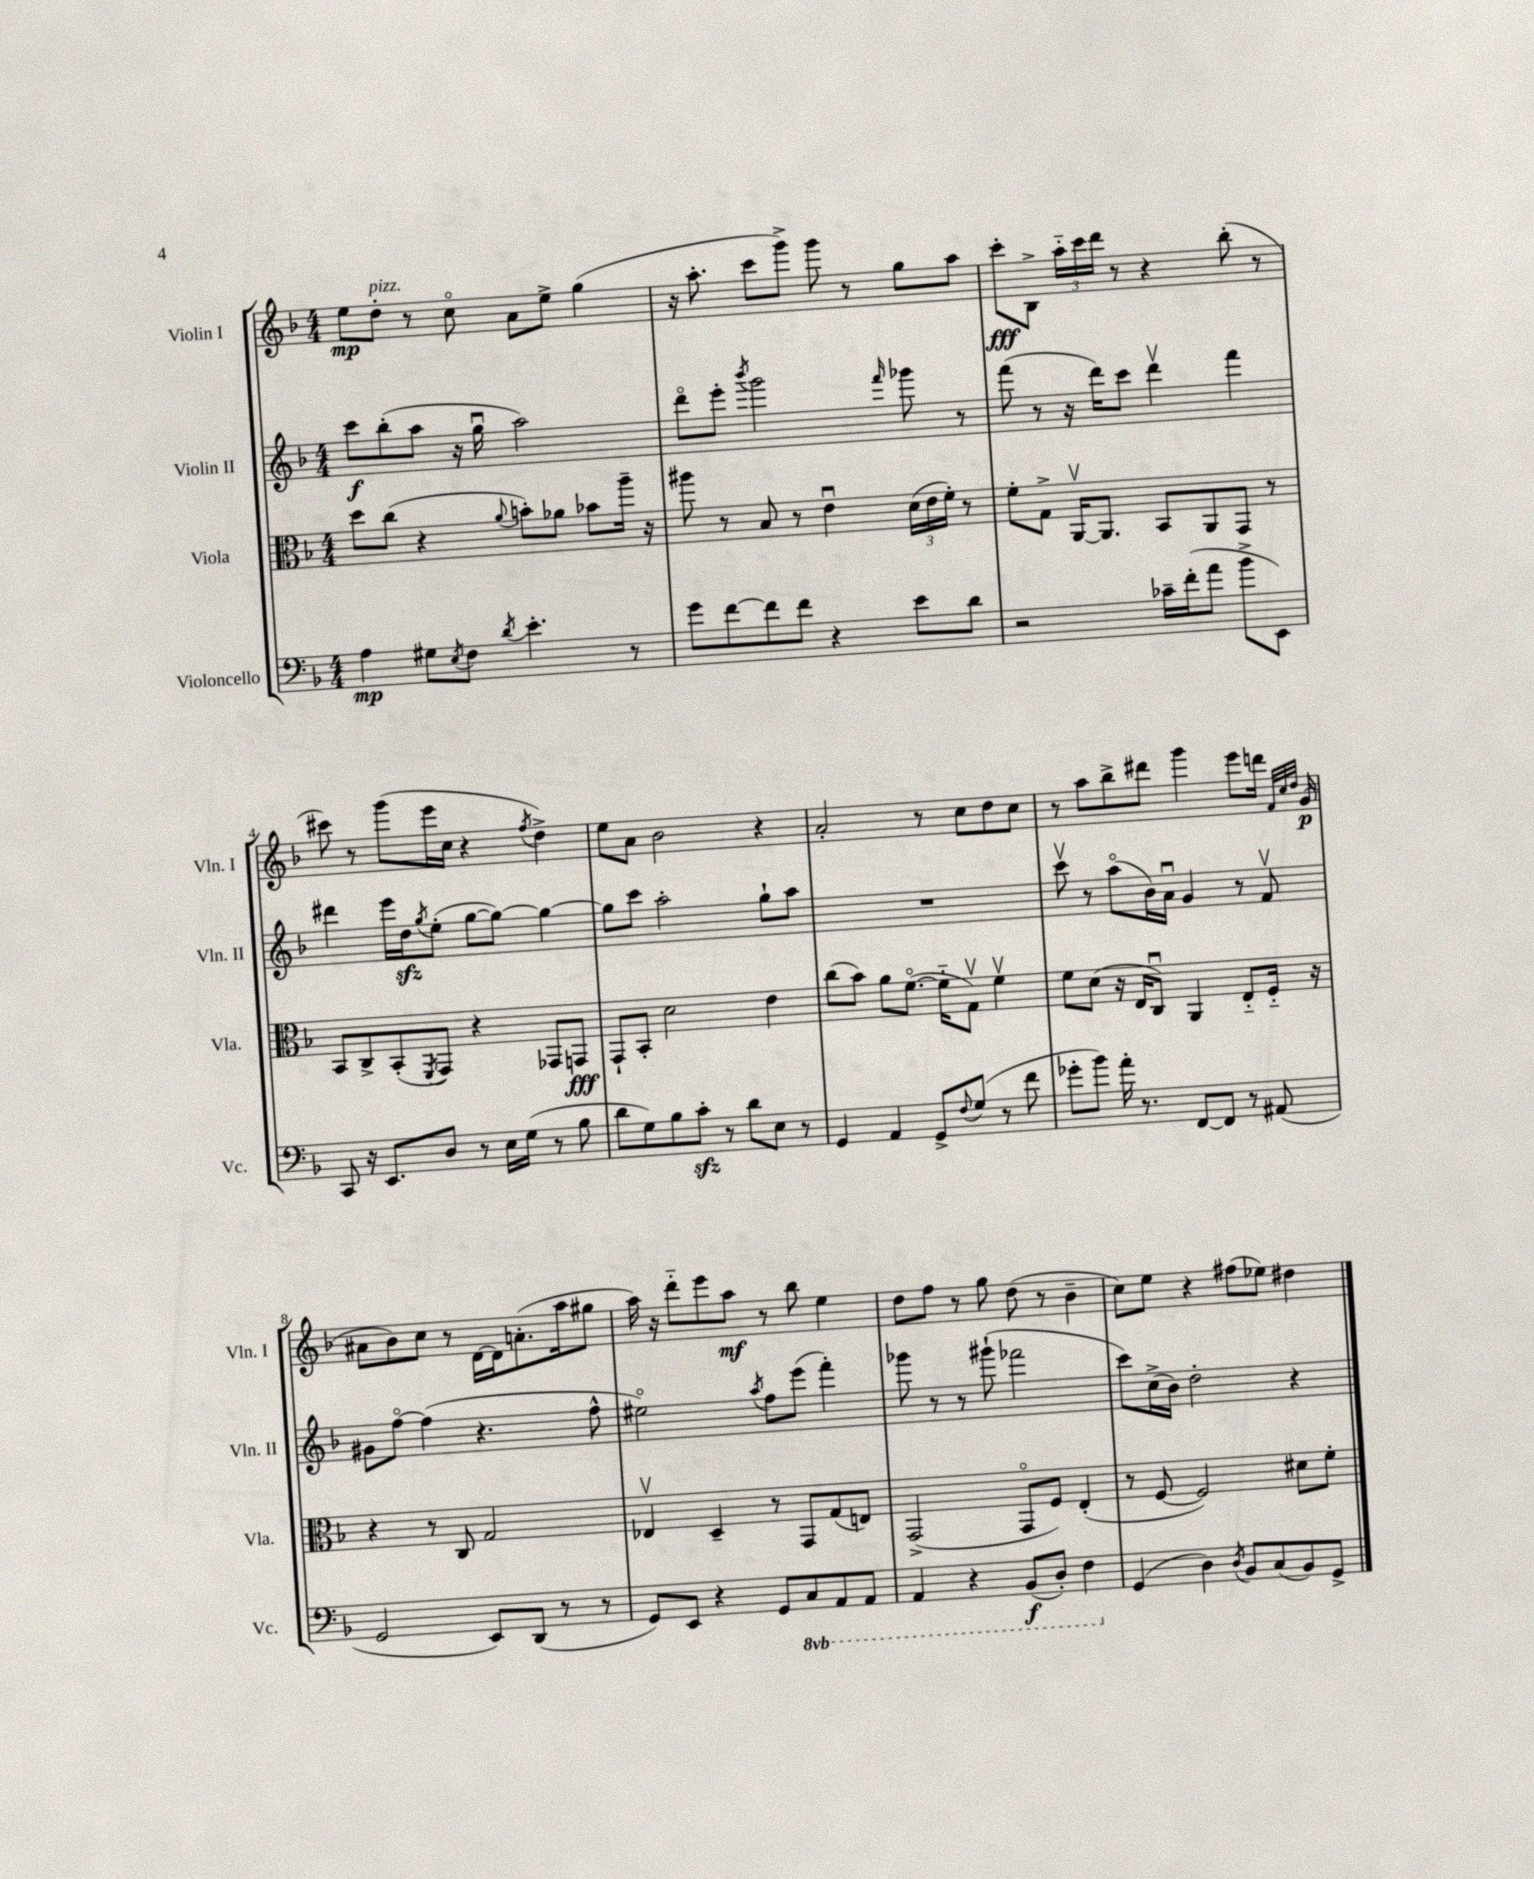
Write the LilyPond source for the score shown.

<<
\new StaffGroup <<
\new Staff = "s0" \with { instrumentName = "Violin I" shortInstrumentName = "Vln. I" } {
    \clef treble \key f \major \numericTimeSignature \time 4/4
    e''8\mp d''8-.^\markup { \italic "pizz." } r8 c''8\flageolet a'8 e''8-> g''4( |
    r16 a''8.-. c'''8 g'''8->) g'''8 r8 g''8 a''8 |
    c'''8-.\fff bes8-> \tuplet 3/2 { a''16-_ c'''16 d'''16 } r8 r4 bes''8-.( r8 |
    cis'''8) r8 g'''8( e'''16 c''16 r4 \acciaccatura { f''8 } d''4->) |
    e''8 a'8 bes'2 r4 |
    a'2-. r8 c''8 d''8 c''8 |
    r8 a''8 bes''8-> dis'''8 g'''4 e'''8 d'''16 \grace { f'32 c''32 d''32 } g'16\p( |
    ais'8 bes'8) c''8 r8 d'16~ d'16 a'8.-.( a''16 gis''8 |
    a''16) r16 d'''8-_ e'''8 a''8\mf r8 bes''8 e''4 |
    d''8 f''8 r8 g''8 d''8( r8 bes'4-- |
    c''8) e''8 r4 fis''8( ees''8) dis''4 \bar "|." |
}
\new Staff = "s1" \with { instrumentName = "Violin II" shortInstrumentName = "Vln. II" } {
    \clef treble \key f \major \numericTimeSignature \time 4/4
    c'''8\f bes''8-.( a''8 r16 g''16\downbow a''2) |
    d'''8\flageolet e'''8-. \acciaccatura { bes'''8 } g'''2 \grace { f'''16 } ges'''8 r8 |
    f'''8( r8 r16 d'''16) c'''8 d'''4\upbow f'''4 |
    dis'''4 e'''16 d''16\sfz \acciaccatura { g''8 } e''8-.( g''8~ g''8~) g''4~ |
    g''8 c'''8 a''2-. g''8-! a''8 |
    R1 |
    c'''8\upbow r8 a''8\flageolet( bes'16) a'16\downbow g'4 r8 f'8\upbow |
    gis'8 f''8~\flageolet f''4( r4. f''8-^ |
    eis''2\flageolet) \acciaccatura { a''8 } f''8 e'''8( f'''4-.) |
    ges'''8 r8 r8 gis'''8-!( fes'''2 |
    c'''8) c''16->( bes'16) d''2-. r4 \bar "|." |
}
\new Staff = "s2" \with { instrumentName = "Viola" shortInstrumentName = "Vla." } {
    \clef alto \key f \major \numericTimeSignature \time 4/4
    d''8 c''8( r4 \appoggiatura { a'8 } b'8-.) aes'8 bes'8 a''16-- r16 |
    ais''8 r8 bes8 r8 e'4\downbow \tuplet 3/2 { d'16( e'16 f'16-.) } r8 |
    f'8-. g8-> a,16~\upbow a,8. bes,8 a,8 g,8 r8 |
    bes,8 c8-> bes,8-.( \acciaccatura { f,8 } g,8) r4 ges,8 g,8\fff |
    g,8-! bes,8-. d'2 e'4 |
    c''8( bes'8) a'8 f'8.~\flageolet( f'16-_ g8\upbow) f'4\upbow |
    f'8 d'8( r16 e16 c8\downbow) a,4 e8-_ f16-_ r16 |
    r4 r8 c8 g2 |
    ees4\upbow d4-- r8 g,8 g8( e8) |
    g,2->( g,8\flageolet f8) e4-.( |
    r8 f8~ f2) dis'8 f'8-. \bar "|." |
}
\new Staff = "s3" \with { instrumentName = "Violoncello" shortInstrumentName = "Vc." } {
    \clef bass \key f \major \numericTimeSignature \time 4/4 \set Staff.ottavationMarkups = #ottavation-simple-ordinals
    a4\mp gis8 \acciaccatura { e8 } f8 \acciaccatura { d'8 } e'4.-. r8 |
    g'8 f'8~ f'8 f'8 r4 e'8 d'8 |
    r2 ces'16-- f'16-.( a'8 bes'8-> e,8) |
    c,8 r16 e,8. d8 r8 e16 g16( r8 bes8 |
    d'8 g8) bes8 c'8-.\sfz r8 d'8 e8 r8 |
    g,4 a,4 g,8-> \appoggiatura { f8 } g8( r8 f'8 |
    ges'8-. bes'8) a'16-. r8. f,8~ f,8 r8 ais,8( |
    g,2 e,8) d,8( r8 r8 |
    g,8) e,8 r4 g,8 \ottava #-1 c,8 a,,8 a,,8 |
    a,,4 r4 bes,,8\f( d,8-.) f,4 \ottava #0 |
    g,4( d4) \acciaccatura { d8 } bes,8 c8( bes,8) g,8-> \bar "|." |
}
>>
>>
